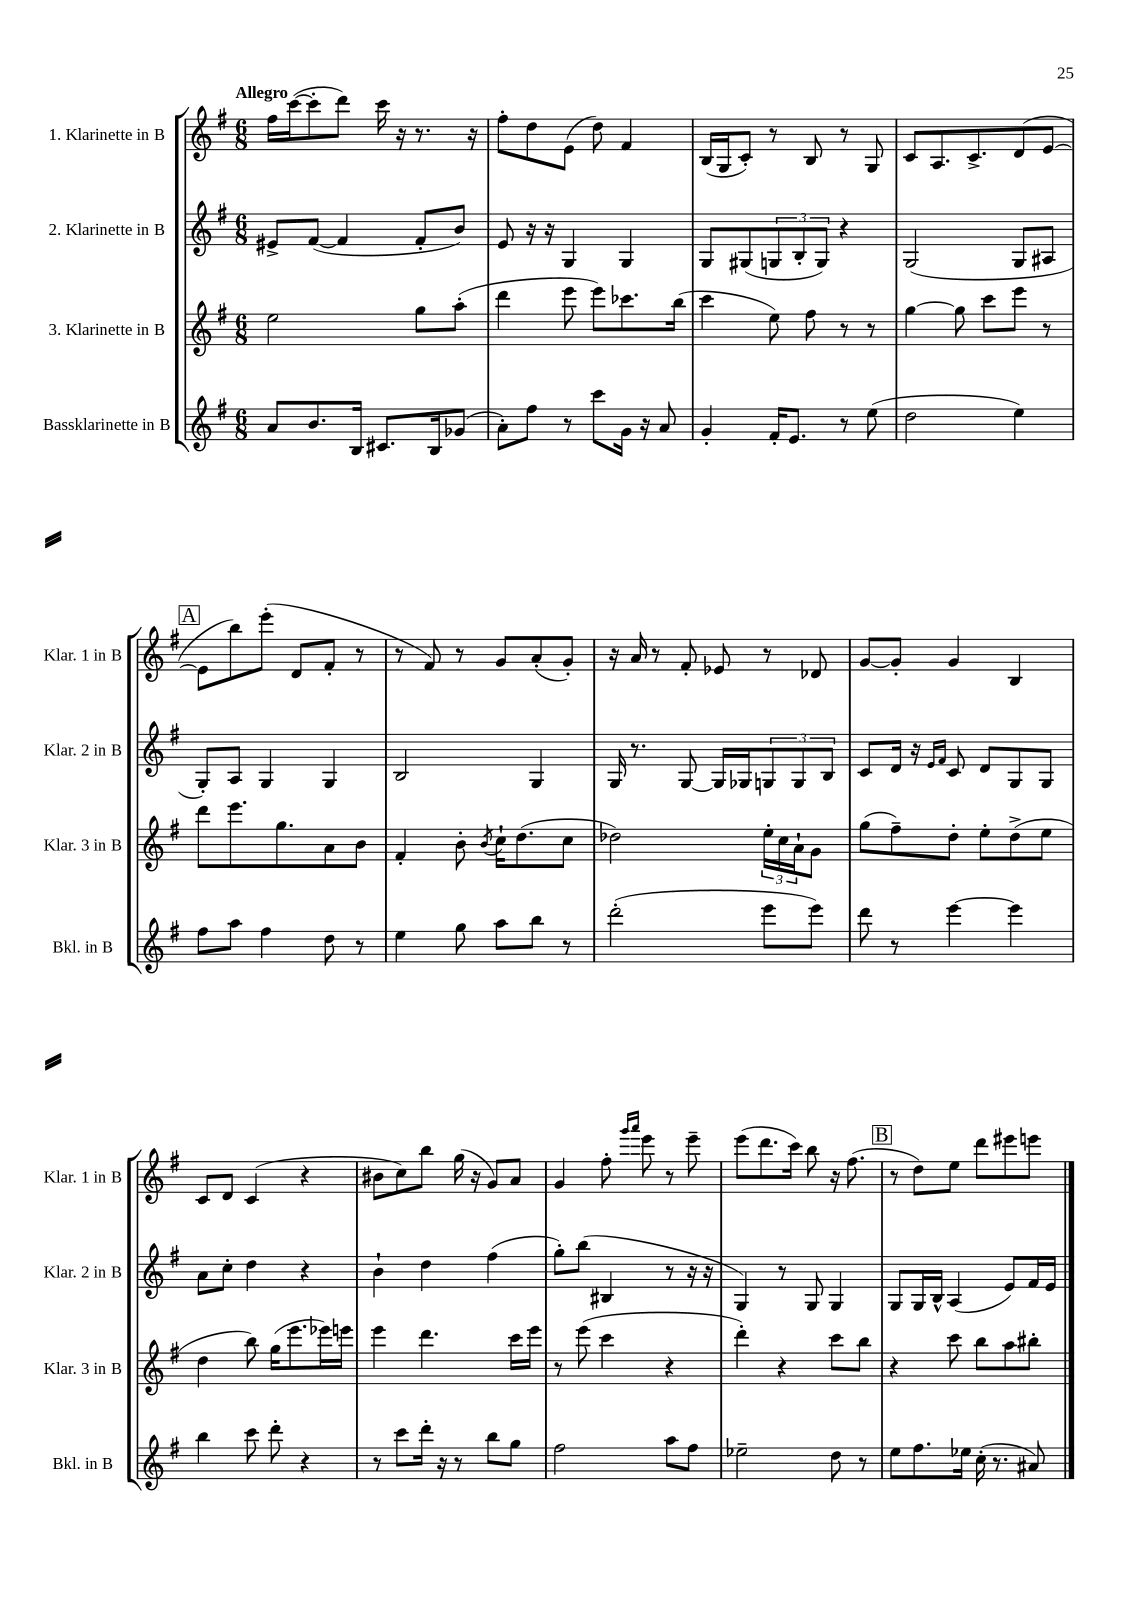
<<
\new StaffGroup <<
\new Staff = "s0" \with { instrumentName = "1. Klarinette in B" shortInstrumentName = "Klar. 1 in B" } {
    \clef treble \key g \major \numericTimeSignature \time 6/8 \tempo "Allegro"
    fis''16 c'''16~( c'''8-. d'''8) c'''16 r16 r8. r16 |
    fis''8-. d''8 e'8( d''8) fis'4 |
    b16( g16 c'8-.) r8 b8 r8 g8 |
    c'8 a8. c'8.-> d'8( e'8~ |
    \mark \markup { \box "A" } e'8 b''8) e'''8-.( d'8 fis'8-. r8 |
    r8 fis'8) r8 g'8 a'8-.( g'8-.) |
    r16 a'16 r8 fis'8-. ees'8 r8 des'8 |
    g'8~ g'8-. g'4 b4 |
    c'8 d'8 c'4( r4 |
    bis'8 c''8) b''8 g''16( r16 g'8) a'8 |
    g'4 fis''8-. \grace { g'''16 a'''16 } e'''8 r8 e'''8-- |
    e'''8( d'''8. c'''16) b''8 r16 fis''8.( |
    \mark \markup { \box "B" } r8 d''8) e''8 d'''8 eis'''8 e'''8 \bar "|." |
}
\new Staff = "s1" \with { instrumentName = "2. Klarinette in B" shortInstrumentName = "Klar. 2 in B" } {
    \clef treble \key g \major \numericTimeSignature \time 6/8
    eis'8-> fis'8~( fis'4 fis'8-. b'8) |
    e'8 r16 r16 g4 g4 |
    g8 gis8( \tuplet 3/2 { g8 b8-. g8) } r4 |
    g2( g8 ais8 |
    \mark \markup { \box "A" } g8-.) a8 g4 g4 |
    b2 g4 |
    g16 r8. g8~ g16 ges16 \tuplet 3/2 { g8 g8 b8 } |
    c'8 d'16 r16 \grace { e'16 fis'16 } c'8 d'8 g8 g8 |
    a'8 c''8-. d''4 r4 |
    b'4-! d''4 fis''4( |
    g''8-.) b''8( bis4 r8 r16 r16 |
    g4) r8 g8 g4 |
    \mark \markup { \box "B" } g8 g16 b16-^ a4( e'8) fis'16 e'16 \bar "|." |
}
\new Staff = "s2" \with { instrumentName = "3. Klarinette in B" shortInstrumentName = "Klar. 3 in B" } {
    \clef treble \key g \major \numericTimeSignature \time 6/8
    e''2 g''8 a''8-.( |
    d'''4 e'''8 e'''8) ces'''8. b''16( |
    c'''4 e''8) fis''8 r8 r8 |
    g''4~ g''8 c'''8 e'''8 r8 |
    \mark \markup { \box "A" } d'''8 e'''8. g''8. a'8 b'8 |
    fis'4-. b'8-. \acciaccatura { b'8 } c''16-! d''8.( c''8 |
    des''2) \tuplet 3/2 { e''16-. c''16 a'16-! } g'8 |
    g''8( fis''8--) d''8-. e''8-. d''8->( e''8 |
    d''4 b''8) g''16( e'''8. ees'''16) e'''16 |
    e'''4 d'''4. c'''16 e'''16 |
    r8 e'''8( c'''4 r4 |
    d'''4-.) r4 c'''8 b''8 |
    \mark \markup { \box "B" } r4 c'''8 b''8 a''8 bis''8-. \bar "|." |
}
\new Staff = "s3" \with { instrumentName = "Bassklarinette in B" shortInstrumentName = "Bkl. in B" } {
    \clef treble \key g \major \numericTimeSignature \time 6/8
    a'8 b'8. b16 cis'8. b16 ges'8( |
    a'8-.) fis''8 r8 c'''8 g'16 r16 a'8 |
    g'4-. fis'16-. e'8. r8 e''8( |
    d''2 e''4) |
    \mark \markup { \box "A" } fis''8 a''8 fis''4 d''8 r8 |
    e''4 g''8 a''8 b''8 r8 |
    d'''2-.( e'''8 e'''8) |
    d'''8 r8 e'''4~ e'''4 |
    b''4 c'''8 d'''8-. r4 |
    r8 c'''8 d'''16-. r16 r8 b''8 g''8 |
    fis''2 a''8 fis''8 |
    ees''2-- d''8 r8 |
    \mark \markup { \box "B" } e''8 fis''8. ees''16 c''16-.( r8. ais'8) \bar "|." |
}
>>
>>
\layout { \context { \Score \remove "Bar_number_engraver" } }
